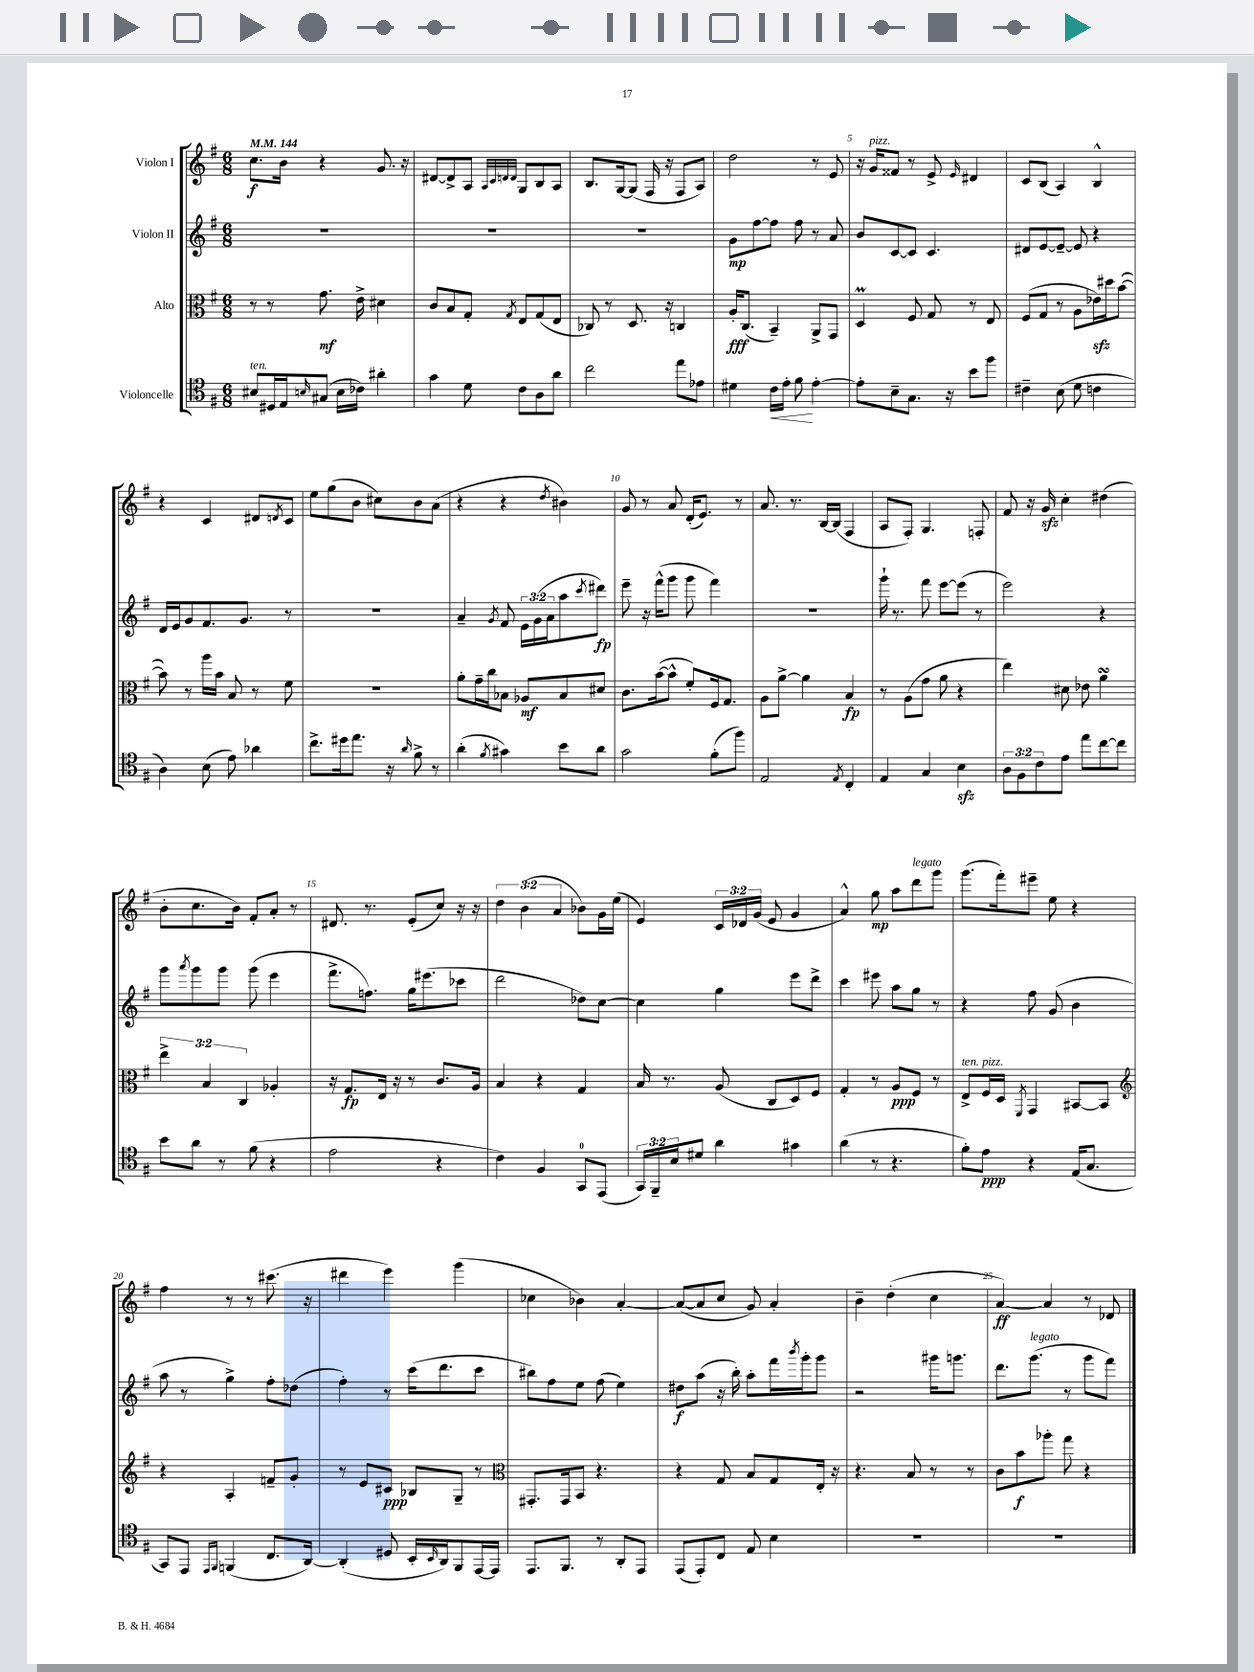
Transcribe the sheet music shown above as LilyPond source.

<<
\new StaffGroup <<
\new Staff = "s0" \with { instrumentName = "Violon I" } {
    \clef treble \key g \major \numericTimeSignature \time 6/8 \override Staff.TupletNumber.text = #tuplet-number::calc-fraction-text \tempo 4 = 144
    c''8.\f b'16 r4 g'8. r16 |
    dis'8~ dis'8-> a8 \grace { a32 c'32 d'32 d'32 } g8 b8 a8 |
    b8. g16~ g8( fis16 r16 fis8 a8) |
    d''2 r8 e'8 |
    r16 g'16^\markup { \italic "pizz." } fisis'8 r8 e'8-> \grace { e'16 } dis'4 |
    c'8 b8( a4) b4-^ |
    r4 c'4 dis'8 \acciaccatura { d'8 } c'8 |
    e''8 g''8( b'8 cis''8) b'8 a'8( |
    r4 r4 \acciaccatura { d''8 } bis'4) |
    g'8 r8 a'8 d'16-.( e'8.) r8 |
    a'8. r8. b16~ b16( fis4 |
    a8 fis8-.) g4. f8-. |
    fis'8 r16 g'16\sfz c''4-. dis''4( |
    b'8-. c''8. b'16) fis'8-. a'8-. r8 |
    dis'8. r8. e'8-.( c''8) r16 r16 |
    \tuplet 3/2 { d''4 b'4( a'4 } bes'8) g'16 e''16( |
    e'4) \tuplet 3/2 { c'16 des'16 g'16( } e'8 g'4 |
    a'4-^) g''8\mp a''8 d'''8^\markup { \italic "legato" } g'''8 |
    g'''8.( fis'''16-.) eis'''8-- e''8 r4 |
    fis''4 r8 r8 cis'''8.( r16 |
    dis'''4 e'''4) g'''4( |
    ces''4 bes'4) a'4~-. |
    a'8~( a'8 c''8 g'8) a'4-. |
    b'4-- d''4-.( c''4 |
    a'4~\ff) a'4 r8 des'8 \bar "|." |
}
\new Staff = "s1" \with { instrumentName = "Violon II" } {
    \clef treble \key g \major \numericTimeSignature \time 6/8 \override Staff.TupletNumber.text = #tuplet-number::calc-fraction-text
    R2. |
    R2. |
    R2. |
    g'8\mp fis''8~ fis''8 fis''8 r8 a'8 |
    b'8 c'8~ c'8 c'4. |
    dis'8 e'8~ e'8~-- e'8 r4 |
    d'16 e'16 g'8 fis'8. g'8. r8 |
    R2. |
    a'4-- \acciaccatura { g'8 } fis'8 \tuplet 3/2 { e'16 g'16( a'16 } a''8 \acciaccatura { c'''8 } dis'''8\fp) |
    e'''8-- r16 fis'''16-^( g'''8 g'''8 fis'''4) |
    R2. |
    g'''16-! r8. fis'''8 e'''8~ e'''8( r8 |
    e'''2) r4 |
    g'''8 \acciaccatura { a'''8 } g'''8 g'''8 g'''8( e'''4 |
    fis'''8.-> f''8.) g''16 eis'''8.( ces'''8 |
    d'''2 des''8) c''8~ |
    c''4 g''4 e'''8 d'''8-> |
    c'''4 eis'''8 a''8 g''8 r8 |
    r4 fis''8 g'8( b'4 |
    a''8 r8 g''4->) fis''8-. des''8( |
    fis''4-.) r8 c'''16( d'''8. c'''8 |
    bis''8) fis''8 e''8 fis''8( e''4) |
    dis''8\f a''8( r16 b''16-.) a''8-. fis'''16 \acciaccatura { b'''8 } g'''16-. g'''8 |
    r2 gis'''16 g'''8. |
    d'''8. g'''8.^\markup { \italic "legato" }( r8 g'''8 fis'''8) \bar "|." |
}
\new Staff = "s2" \with { instrumentName = "Alto" } {
    \clef alto \key g \major \numericTimeSignature \time 6/8 \override Staff.TupletNumber.text = #tuplet-number::calc-fraction-text
    r8 r8 g'8.\mf e'16-> dis'4 |
    c'8 b8 g8-. \acciaccatura { g8 } e8 g8( e8 |
    ces8) r8 d8. r16 c4 |
    a16-.\fff c8.( b,4--) a,8-> g,8 |
    d4\prall fis8 g8 r8 e8 |
    fis8( g8 r8 a8 ees'16\sfz) dis''16 b'8~( |
    b'8) r8 a''16 b'16 b8 r8 fis'8 |
    R2. |
    a'8-. g'16-- c''16 bes8 aes8\mf bes8 dis'8 |
    c'8. b'16~( b'8-^ fis'8-.) fis16 g8. |
    a8 a'8~-> a'4 b4\fp |
    r8 a8( g'8 a'8 r4 |
    e''4) dis'8 ees'8 a'4\turn |
    \tuplet 3/2 { e''4-> b4 c4 } aes4-. |
    r16 g8.\fp e16 r16 r8 c'8. a16 |
    b4 r4 g4 |
    b16 r8. a8( c8 d8) fis8 |
    g4-. r8 a8\ppp fis8 r8 |
    e8->^\markup { \italic "ten." } fis16^\markup { \italic "pizz." } d16 \acciaccatura { fis,8 } g,4 bis,8~ bis,8 |
    \clef treble r4 a4-. f'8-- g'8-. |
    r8 e'8 cis'8\ppp bes8 g8-- r8 |
    \clef alto gis,8.-. gis,16 b,8 r4. |
    r4 g8 b8 g8 e16-. r16 |
    r4. b8 r8 r8 |
    c'8 b'8\f aes''8-. g''8 r4 \bar "|." |
}
\new Staff = "s3" \with { instrumentName = "Violoncelle" } {
    \clef tenor \key g \major \numericTimeSignature \time 6/8 \override Staff.TupletNumber.text = #tuplet-number::calc-fraction-text
    bis8^\markup { \italic "ten." } dis16 e16 \grace { b16 } gis8( b16 ces'16) ais'4-. |
    g'4 d'8 c'8 a8 a'8 |
    c''2 e''8 ees'8 |
    dis'4 c'16\< e'16-. fis'8\! e'4~-. |
    e'8-. b8-- g8. r16 b'8 fis''8 |
    cis'4-- b8( d'8 c'4 |
    a4) b8( e'8) aes'4 |
    c''8.-> dis''16 e''8. r16 \grace { a'16 } fis'8-> r8 |
    a'4-.( \acciaccatura { fis'8 } gis'4) b'8 a'8 |
    g'2 fis'8-.( fis''8) |
    e2 \acciaccatura { e8 } c4-. |
    e4 g4 b4\sfz |
    \tuplet 3/2 { a8 fis8 c'8 } e'8 e''8 c''8~ c''8 |
    b'8 a'8 r8 fis'8( r4 |
    e'2 r4 |
    c'4) fis4 g,8-0 e,8( |
    \tuplet 3/2 { g,16) fis,16-- b16 } dis'8 a'4 gis'4 |
    a'4( r8 r4. |
    fis'8-.) e'8\ppp r4 e16( g8. |
    g,8) e,8 \grace { e,16 fis,16 } f,4( c8. a,16~) |
    a,4-.( dis8 b,16-. \grace { b,16 } a,16) fis,8 e,16~ e,16 |
    e,8. fis,8. r8 a,8-. e,8 |
    e,8( e,8-.) c8 e8 b4 |
    R2. |
    R2. \bar "|." |
}
>>
>>
